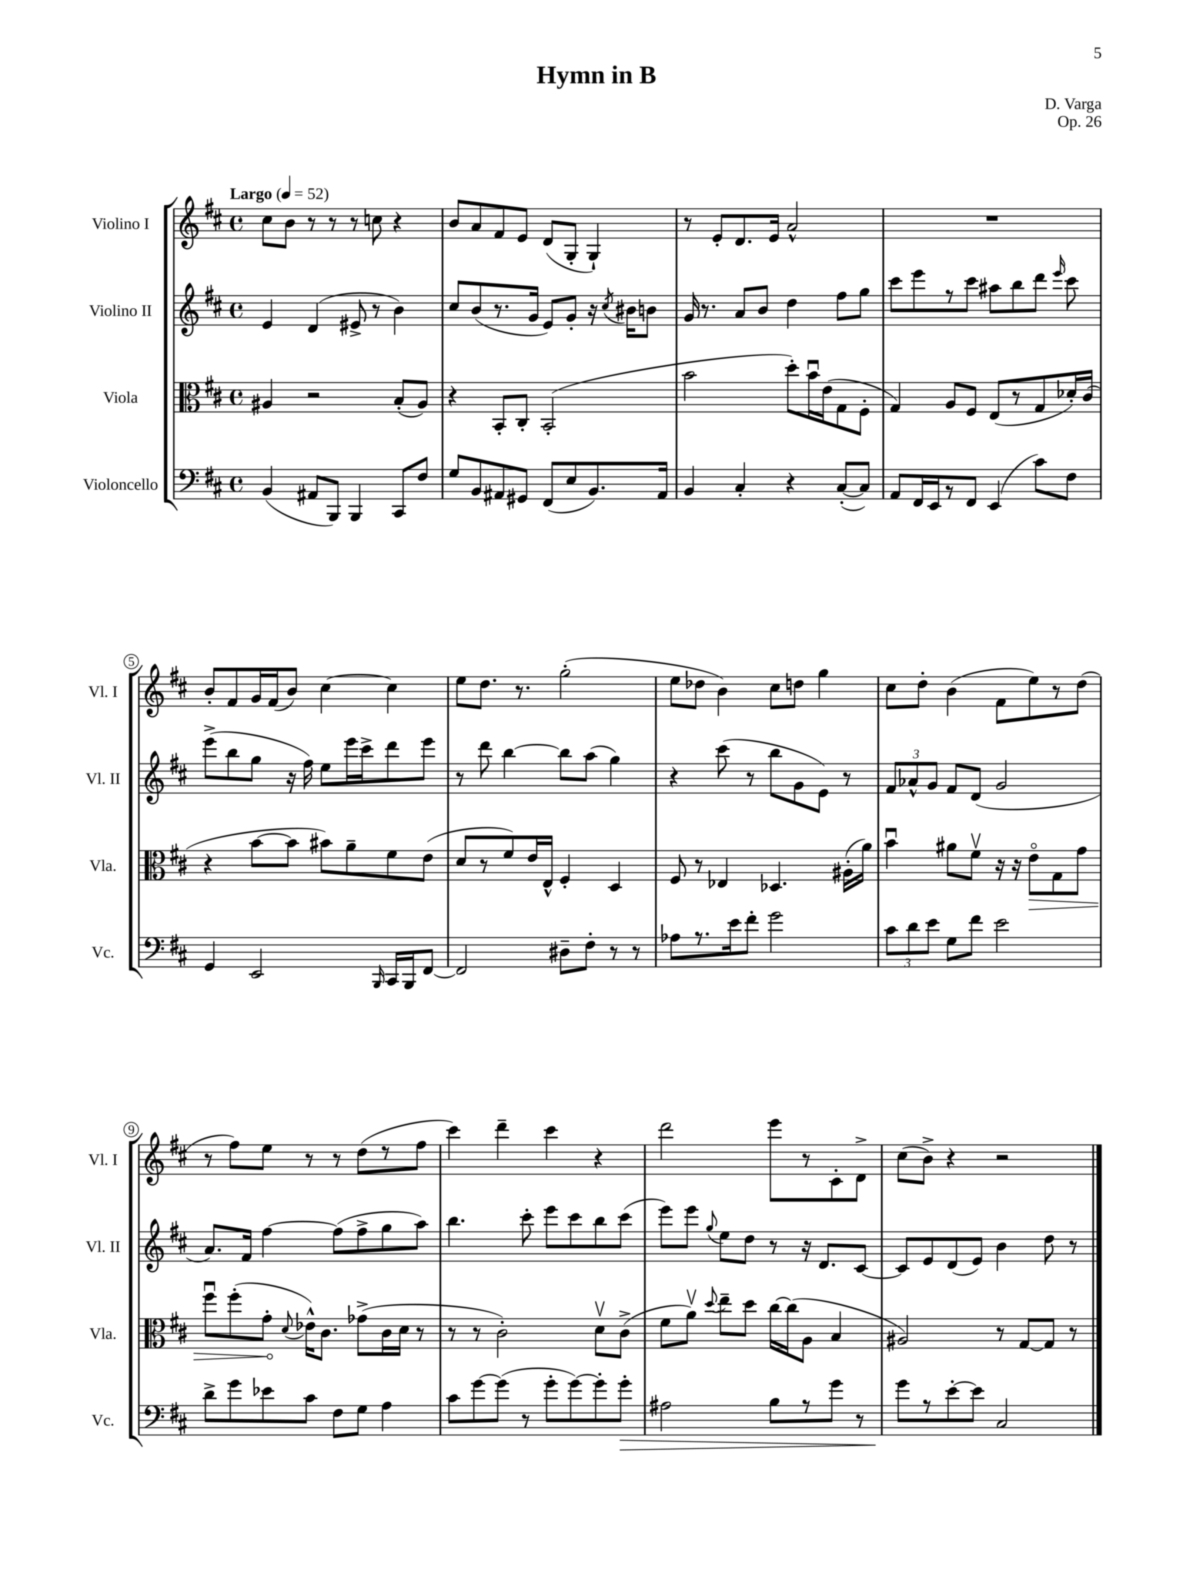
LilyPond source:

\header { title = "Hymn in B" composer = "D. Varga" opus = "Op. 26" }
<<
\new StaffGroup <<
\new Staff = "s0" \with { instrumentName = "Violino I" shortInstrumentName = "Vl. I" } {
    \clef treble \key d \major \defaultTimeSignature \time 4/4 \tempo "Largo" 4 = 52
    \autoBeamOff cis''8[ b'8] r8 r8 r8 c''8 r4 |
    b'8[ a'8 fis'8 e'8] d'8[( g8]-. g4-!) |
    r8 e'8[-. d'8. e'16] a'2-^ |
    R1 |
    b'8[-. fis'8 g'16 fis'16( b'8]) cis''4~ cis''4 |
    e''8[ d''8.] r8. g''2-.( |
    e''8[ des''8] b'4) cis''8[ d''8] g''4 |
    cis''8[ d''8]-. b'4( fis'8[ e''8) r8 d''8]( |
    r8 fis''8[) e''8] r8 r8 d''8[( r8 fis''8] |
    cis'''4) d'''4-- cis'''4 r4 |
    d'''2 e'''8[ r8 cis'8-. d'8]-> |
    cis''8[( b'8]->) r4 r2 \bar "|." |
}
\new Staff = "s1" \with { instrumentName = "Violino II" shortInstrumentName = "Vl. II" } {
    \clef treble \key d \major \defaultTimeSignature \time 4/4
    \autoBeamOff e'4 d'4( eis'8-> r8 b'4) |
    cis''8[ b'8( r8. g'16] e'8[) g'8]-. r16 \acciaccatura { cis''8 } bis'16[ b'8] |
    g'16 r8. a'8[ b'8] d''4 fis''8[ g''8] |
    cis'''8[ e'''8 r8 cis'''8] ais''8[ b''8 d'''8] \grace { e'''16 } cis'''8 |
    e'''8[->( b''8 g''8] r16 fis''16) e''8[ e'''16 cis'''16-> d'''8 e'''8] |
    r8 d'''8 b''4~ b''8[ a''8]( g''4) |
    r4 cis'''8( r8 b''8[ g'8 e'8]) r8 |
    \tuplet 3/2 { fis'8[ aes'8-^ g'8] } fis'8[ d'8]( g'2 |
    a'8.[) fis'16] fis''4~ fis''8[( fis''8-> g''8 a''8]) |
    b''4. cis'''8-. e'''8[ cis'''8 b''8 cis'''8]( |
    e'''8[) e'''8] \appoggiatura { g''8 } e''8[ d''8] r8 r16 d'8.[ cis'8]~ |
    cis'8[ e'8 d'8( e'8]) b'4 d''8 r8 \bar "|." |
}
\new Staff = "s2" \with { instrumentName = "Viola" shortInstrumentName = "Vla." } {
    \clef alto \key d \major \defaultTimeSignature \time 4/4
    \autoBeamOff ais4 r2 b8[-.( ais8]) |
    r4 b,8[-. cis8]-. b,2-.( |
    b'2 d''8[-.) b'16\downbow e'16( g8 fis8]-. |
    g4) a8[ fis8] e8[( r8 g8 des'16-.) cis'16]( |
    r4 b'8[~ b'8] bis'8[) a'8-- fis'8 e'8]( |
    d'8[ r8 fis'8) e'16 e16]-^ fis4-. d4 |
    fis8 r8 ees4 des4. ais16[-.( a'16]) |
    b'4\downbow ais'8[ fis'8]\upbow r16 r16 \once \override Hairpin.circled-tip = ##t e'8[\flageolet\> g8 g'8] |
    fis''8[\downbow fis''8-.( g'8]-.\! \appoggiatura { d'8 } ees'16[-^) cis'8.] ges'8[->( cis'16 d'16] r8 |
    r8 r8 cis'2-.) d'8[\upbow cis'8]->( |
    fis'8[ a'8]\upbow) \appoggiatura { d''8 } e''8[-- d''8] cis''16[~ cis''16( a8] b4 |
    ais2) r8 g8[~ g8] r8 \bar "|." |
}
\new Staff = "s3" \with { instrumentName = "Violoncello" shortInstrumentName = "Vc." } {
    \clef bass \key d \major \defaultTimeSignature \time 4/4
    \autoBeamOff b,4( ais,8[ b,,8]) b,,4 cis,8[ fis8] |
    g8[ b,8 ais,8 gis,8] fis,8[( e8 b,8.) ais,16] |
    b,4 cis4-. r4 cis8[~-.( cis8]) |
    a,8[ fis,16 e,16 r8 fis,8] e,4( cis'8[) fis8] |
    g,4 e,2 \grace { b,,16 } cis,16[ b,,16 fis,8]~ |
    fis,2 dis8[-- fis8]-. r8 r8 |
    aes8[ r8. e'16 fis'8]-. g'2 |
    \tuplet 3/2 { cis'8[ d'8 e'8] } g8[ fis'8] e'2 |
    d'8[-> g'8 ees'8 cis'8] fis8[ g8] a4 |
    cis'8[ g'8~ g'8]( r8 g'8[-. g'8~) g'8-. g'8]-.\> |
    ais2 b8[ r8 g'8] r8 |
    g'8[\! r8 e'8~-. e'8] cis2 \bar "|." |
}
>>
>>
\layout { \context { \Score \override BarNumber.stencil = #(make-stencil-circler 0.1 0.3 ly:text-interface::print) } }
